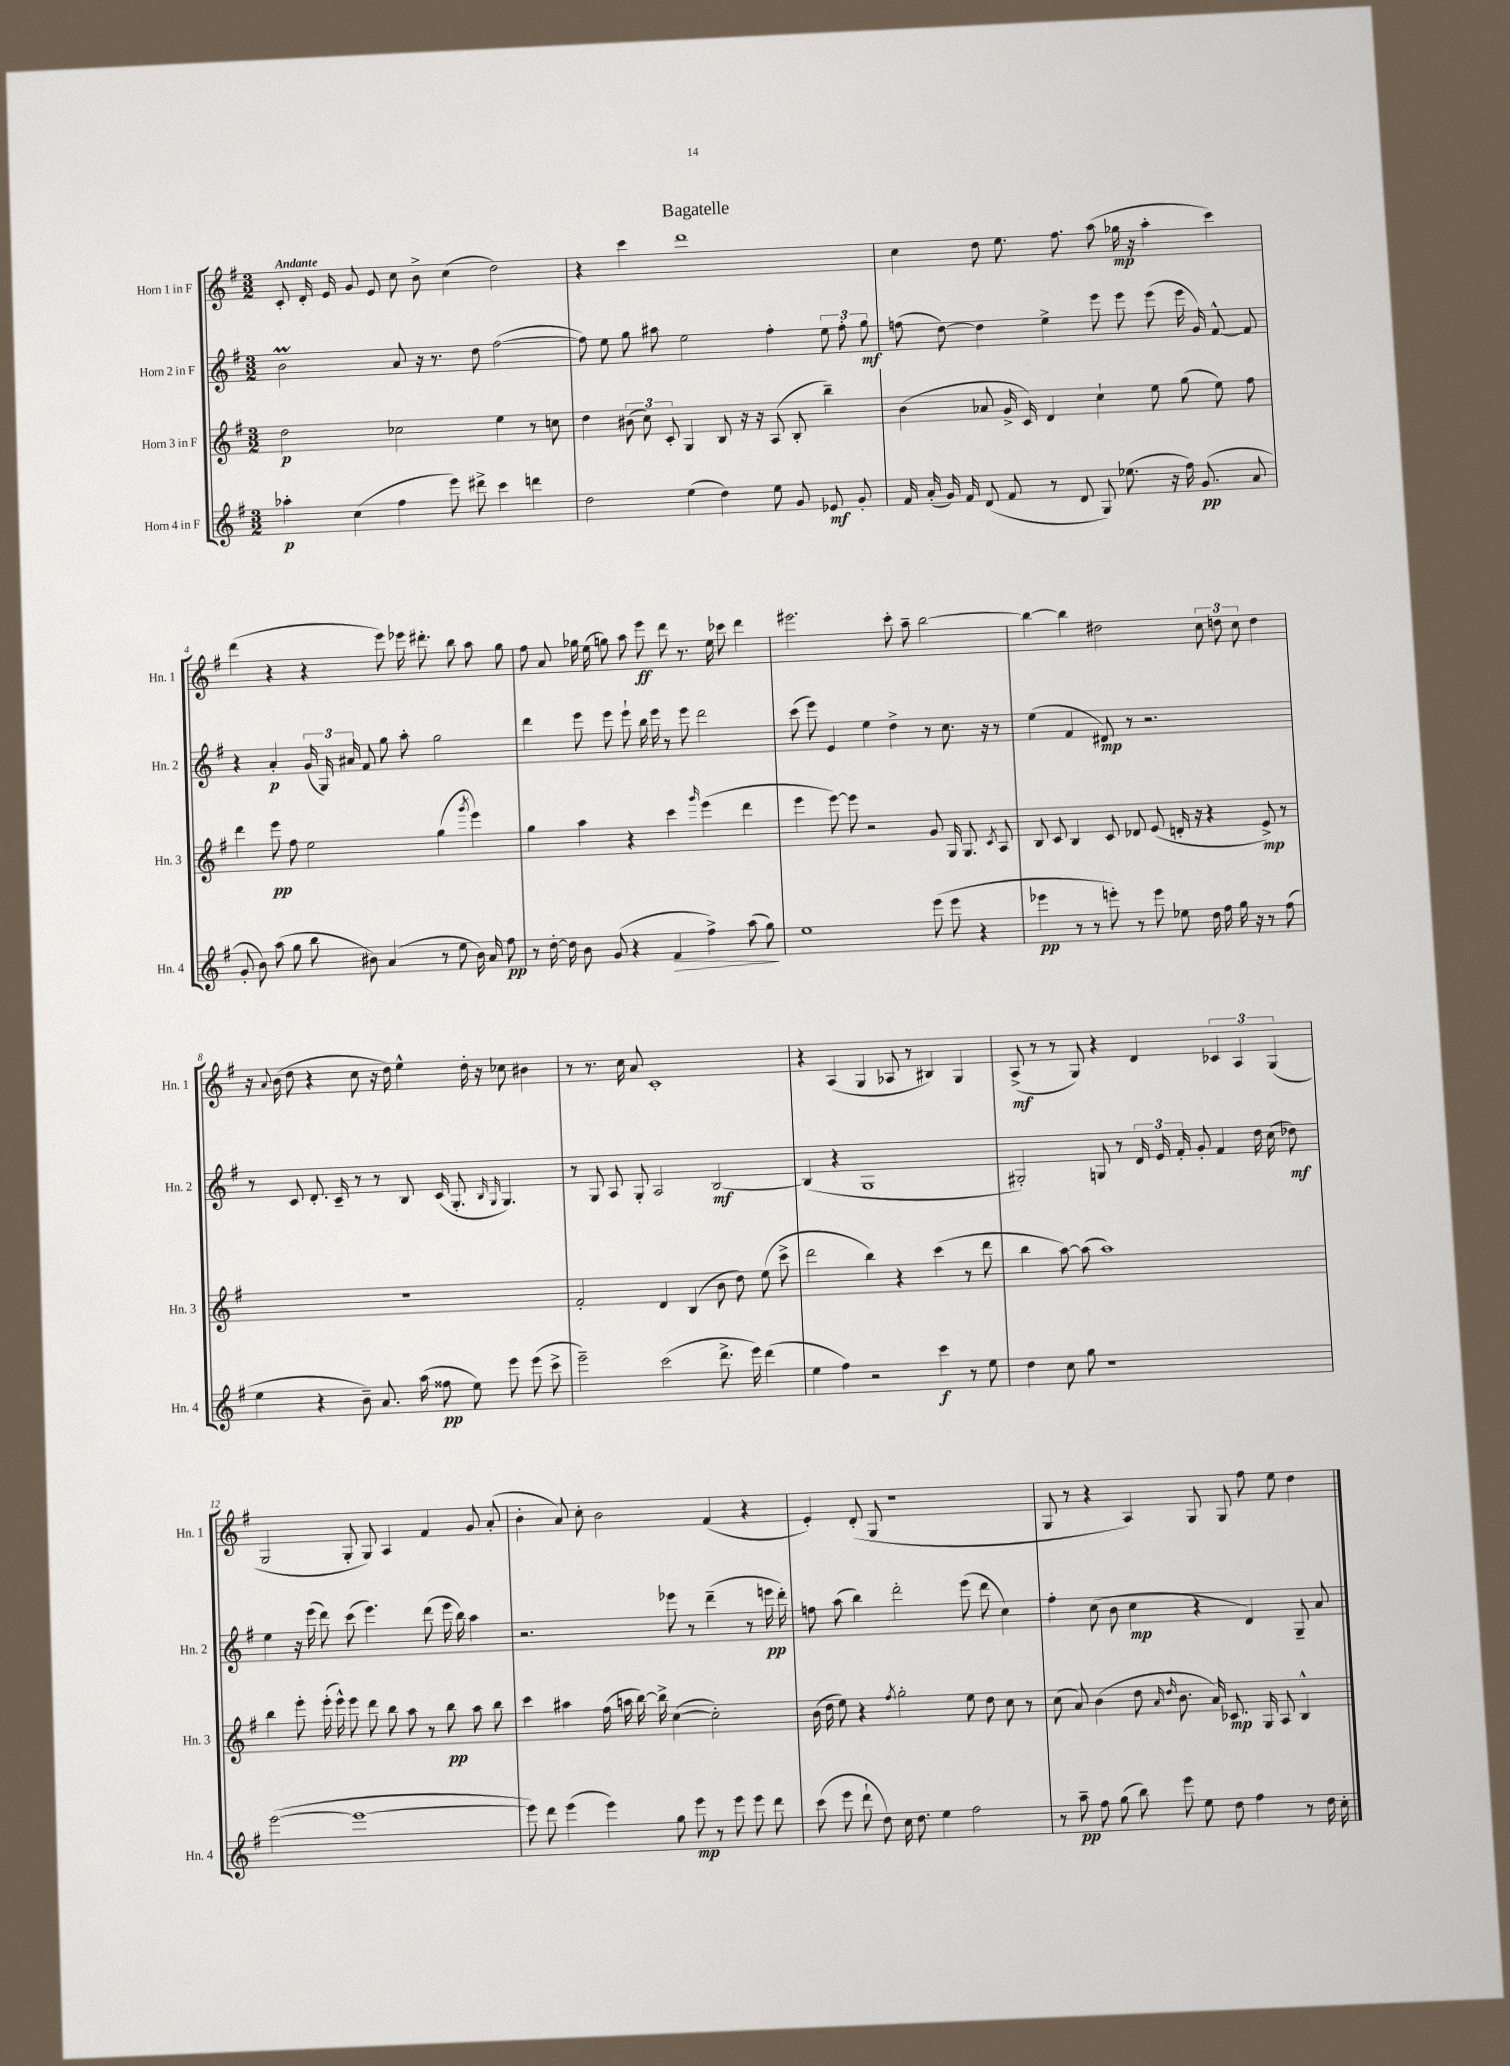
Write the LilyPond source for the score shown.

\header { title = "Bagatelle" }
<<
\new StaffGroup <<
\new Staff = "s0" \with { instrumentName = "Horn 1 in F" shortInstrumentName = "Hn. 1" } {
    \clef treble \key g \major \numericTimeSignature \time 3/2 \tempo "Andante"
    \autoBeamOff c'8-. d'16-. e'16 g'8 e'8 c''8 b'8-> c''4( d''2) |
    r4 c'''4 d'''1 |
    c''4 d''8 e''8. fis''8. a''8( ges''16\mp r16 a''4-. c'''4) |
    d'''4( r4 r4 e'''8) ees'''16 dis'''8.-. b''8 a''8 g''8 |
    fis''8 a'8 ges''16 e''16( g''8) a''8 e'''8\ff d'''8 r8. e''16 ces'''8 d'''4 |
    eis'''2. c'''8-. a''8-- b''2~ |
    b''4~ b''4 dis''2 \tuplet 3/2 { c''8 d''8 c''8 } d''4 |
    r16 \appoggiatura { a'8 } b'16( d''8 r4 c''8 r16 d''16) e''4-^ d''16-. r16 ces''8 bis'4 |
    r8 r8. c''16 a'8 c'1-. |
    r4 a4( g4 aes8 r8 bis4) g4 |
    a8->\mf( r8 r8 g8) r4 d'4 \tuplet 3/2 { ces'4 a4 g4( } |
    g2 g8-. g8) a4 fis'4 g'8 a'8-.( |
    b'4-. a'8) c''8-. b'2 fis'4( r4 |
    e'4-.) d'8-.( g8 r1 |
    g8 r8 r4 a4) g8 g8 fis''8 e''8 d''4 \bar "|." |
}
\new Staff = "s1" \with { instrumentName = "Horn 2 in F" shortInstrumentName = "Hn. 2" } {
    \clef treble \key g \major \numericTimeSignature \time 3/2
    \autoBeamOff b'2\prall a'8 r16 r8. d''8 fis''2~( |
    fis''8) e''8 g''8 ais''8 e''2 fis''4-. \tuplet 3/2 { e''8 fis''8-. g''8\mf } |
    f''8( d''8~) d''4 e''4-> e'''8 e'''8 e'''8( e'''16 g'16) fis'8~-^ fis'8 |
    r4 a'4-.\p \tuplet 3/2 { g'16( g16) ais'16 } fis'8 g''8 a''8-. g''2 |
    d'''4 e'''8 e'''8 e'''8-! b''16 e'''16 r8 e'''8 d'''2 |
    c'''8( e'''8) e'4 e''4 d''4-> r8 c''8. r16 r8 |
    e''4( fis'4 dis'8\mp) r8 r2. |
    r8 c'8 d'8.-. c'16-- r8 r8 b8 c'16( g8.-. \grace { b16 g16 } g4.) |
    r8 g8 a8 g8-. a2 b2~\mf |
    b4( r4 g1 |
    gis2-.) g8 r8 \tuplet 3/2 { d'16 e'16 fis'16-. } g'8-. fis'4 d''16 c''16( des''8\mf) |
    e''4 r16 e'''16( d'''8) c'''8( e'''4.) d'''8( e'''16 b''16) a''4 |
    r2. ees'''8 r8 d'''4--( r8 e'''16\pp d'''16-.) |
    f''8 a''8( b''4) d'''2-. e'''8( d'''8 c''4) |
    fis''4-. c''8( b'8 c''4\mp r4 d'4) g8-- a'8 \bar "|." |
}
\new Staff = "s2" \with { instrumentName = "Horn 3 in F" shortInstrumentName = "Hn. 3" } {
    \clef treble \key g \major \numericTimeSignature \time 3/2
    \autoBeamOff d''2\p ces''2 e''4 r8 c''8 |
    d''4 \tuplet 3/2 { bis'8( c''8) c'8-. } g4 b8 r16 r16 a8( b8-. b''4--) |
    b'4( aes'8 g'16-> c'16) d'4 c''4-! e''8 g''8( e''8) fis''8 |
    d'''4 e'''8\pp fis''8 e''2 g''4( \acciaccatura { g'''8 } e'''4) |
    g''4 a''4 r4 c'''4 \grace { g'''16 } e'''4( d'''4 |
    e'''4 e'''8~) e'''8 r2 g'8 g16 g8. \acciaccatura { c'8 } a8 |
    b8 c'8 b4 c'8 des'8 e'8( d'16-. r16 r4 e'8->\mp) r8 |
    R1. |
    fis'2-. d'4 b4( b'8 d''8) e''8( c'''8-> |
    d'''2 b''4) r4 c'''4( r8 d'''8 |
    b''4 a''8~) a''8( a''1) |
    b''4 e'''8-. e'''16-.( e'''16-^) e'''8 d'''8 b''8 a''8 r8 b''8\pp a''8 b''8 |
    c'''4 ais''4 fis''16( a''16 b''16~) b''16-> c''4~( c''2-.) |
    b'16( d''16 e''8) r4 \acciaccatura { fis''8 } g''2-. e''8 d''8 c''8 r8 |
    c''8( a'8) b'4( d''8 \grace { a'16 d''16 } b'8. a'16) ces'8.\mp g16 a8 b4-^ \bar "|." |
}
\new Staff = "s3" \with { instrumentName = "Horn 4 in F" shortInstrumentName = "Hn. 4" } {
    \clef treble \key g \major \numericTimeSignature \time 3/2
    \autoBeamOff aes''4-.\p c''4( fis''4 e'''8) dis'''8-> c'''4 d'''4 |
    d''2 e''4( d''4) e''8 g'8 ees'8\mf g'8-. |
    fis'16 a'16-.( g'16) fis'16 d'8( fis'8 r8 d'8 g8) ees''8.( r16 fis''16) g'8.\pp( a'8 |
    g'8-. b'8) a''8( g''8 b''8 bis'8) a'4( r8 e''8 bis'16) a'16 fis''8\pp |
    r8 d''16~-. d''16 b'8 g'8( r4 fis'4\> fis''4->) a''8( g''8\!) |
    e''1 e'''8( e'''8 r4 |
    ees'''4\pp r8 r8 e'''8-.) r8 e'''8 ees''8 d''16 fis''16 g''16 r16 r8 fis''8( |
    e''4 r4 b'8--) a'8. a''16( fisis''8\pp e''8) e'''8 e'''8( c'''8-> |
    e'''2--) c'''2( d'''8.-> e'''16) d'''4( |
    e''4 fis''4) r2 c'''4\f r8 e''8 |
    d''4 c''8 g''8 r1 |
    e'''2~( e'''1~ |
    e'''8) d'''8 e'''4( e'''4) g''8 e'''8\mp r8 e'''8 e'''8 d'''8 |
    c'''8( e'''8 d'''8-! d''8) c''16 d''8. e''4 fis''2 |
    r8 a''8--\pp fis''8 g''8( b''8) e'''8 e''8 d''8 fis''4 r8 d''16 c''16-. \bar "|." |
}
>>
>>
